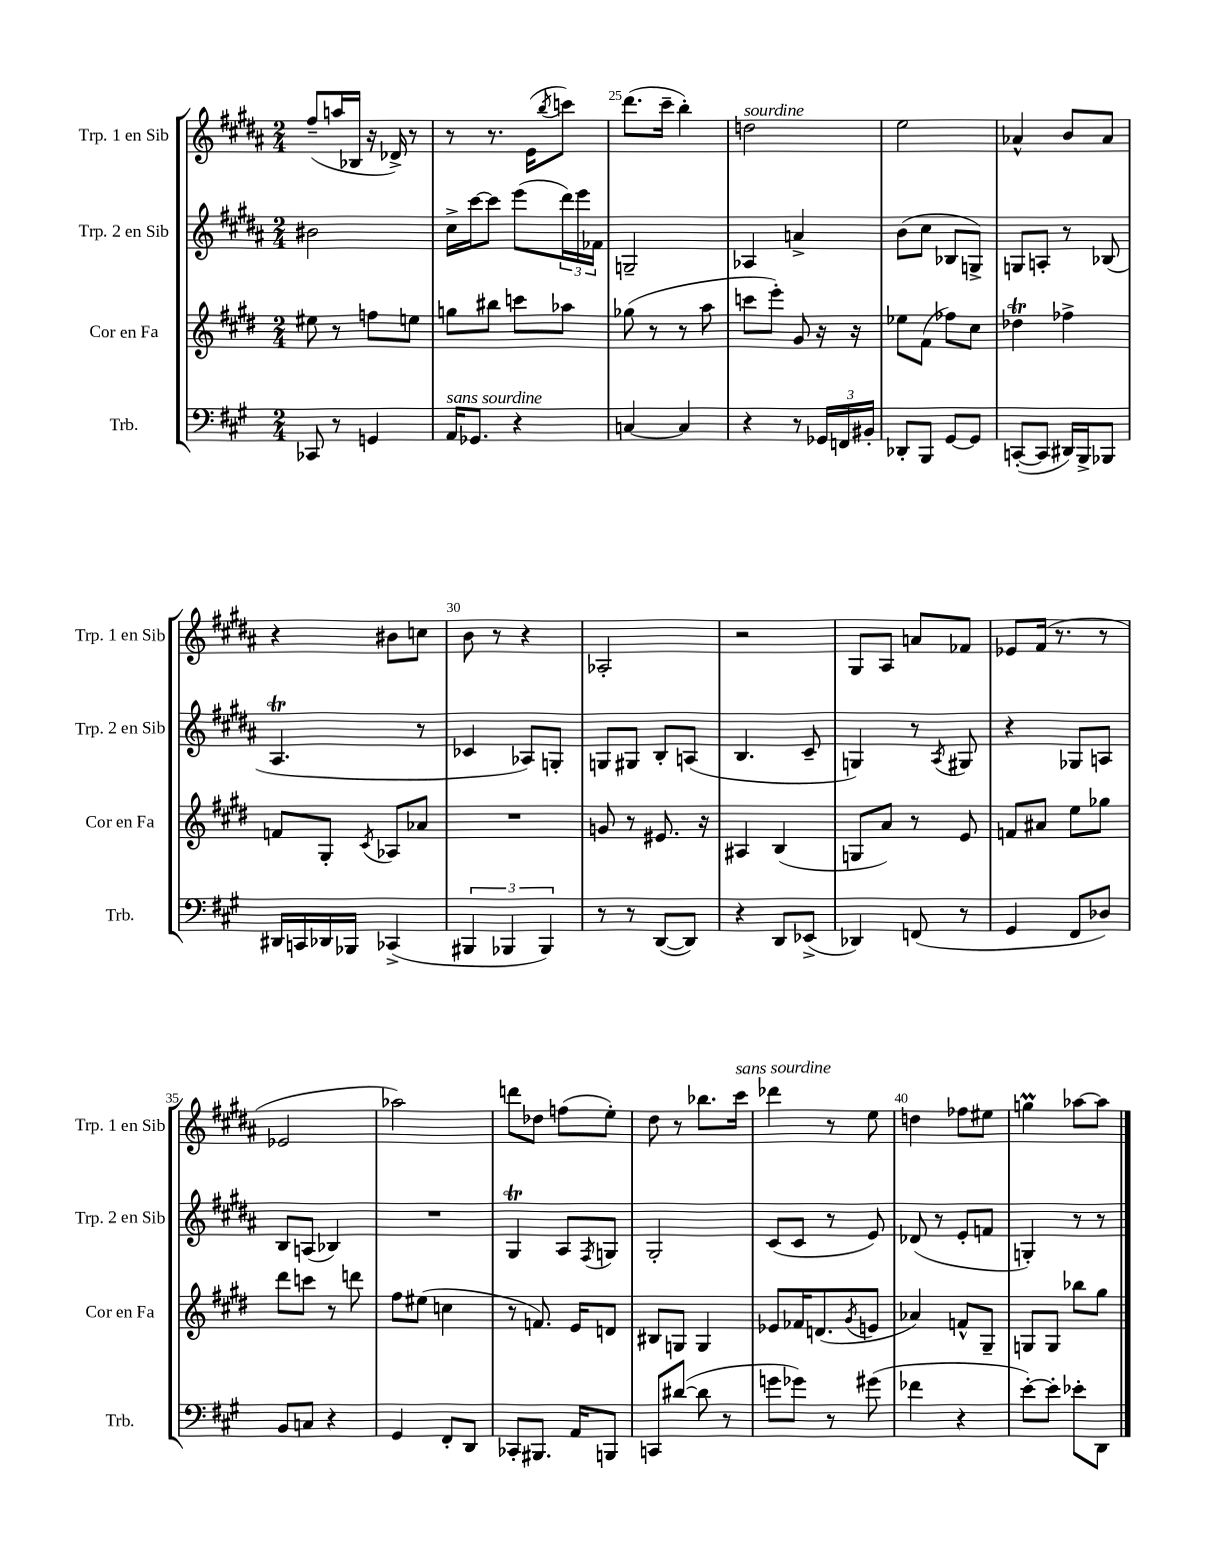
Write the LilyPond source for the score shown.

<<
\new StaffGroup <<
\new Staff = "s0" \with { instrumentName = "Trp. 1 en Sib" shortInstrumentName = "Trp. 1 en Sib" } {
    \clef treble \key b \major \numericTimeSignature \time 2/4
    fis''8--( a''16 bes16 r16 des'16->) r8 |
    r8 r8. e'16( \acciaccatura { b''8 } c'''8) |
    dis'''8.( cis'''16-- b''4-.) |
    d''2^\markup { \italic "sourdine" } |
    e''2 |
    aes'4-^ b'8 aes'8 |
    r4 bis'8 c''8 |
    b'8 r8 r4 |
    aes2-. |
    r2 |
    gis8 ais8 a'8 fes'8 |
    ees'8 fis'16( r8. r8 |
    ees'2 |
    aes''2) |
    d'''8 des''8 f''8( e''8-.) |
    dis''8 r8 bes''8. cis'''16^\markup { \italic "sans sourdine" } |
    des'''4 r8 e''8 |
    d''4 fes''8 eis''8 |
    g''4\prall aes''8~ aes''8 \bar "|." |
}
\new Staff = "s1" \with { instrumentName = "Trp. 2 en Sib" shortInstrumentName = "Trp. 2 en Sib" } {
    \clef treble \key b \major \numericTimeSignature \time 2/4
    bis'2 |
    cis''16-> cis'''16~ cis'''8 e'''8( \tuplet 3/2 { dis'''16) e'''16 fes'16 } |
    g2-- |
    aes4 a'4-> |
    b'8( cis''8 bes8 g8->) |
    g8 a8-. r8 bes8( |
    ais4.\trill r8 |
    ces'4 aes8) g8-. |
    g8 gis8 b8-. a8( |
    b4. cis'8-- |
    g4) r8 \acciaccatura { ais8 } gis8 |
    r4 ges8 a8 |
    b8 a8( bes4) |
    R2 |
    gis4\trill ais8 \acciaccatura { fis8 } g8 |
    gis2-. |
    cis'8( cis'8 r8 e'8) |
    des'8( r8 e'8-. f'8 |
    g4-.) r8 r8 \bar "|." |
}
\new Staff = "s2" \with { instrumentName = "Cor en Fa" shortInstrumentName = "Cor en Fa" } {
    \clef treble \key e \major \numericTimeSignature \time 2/4
    eis''8 r8 f''8 e''8 |
    g''8 bis''8 c'''8 aes''8 |
    ges''8( r8 r8 a''8 |
    c'''8 e'''8-.) gis'8 r16 r16 |
    ees''8 fis'8( fes''8) cis''8 |
    des''4\trill fes''4-> |
    f'8 gis8-. \acciaccatura { cis'8 } aes8 aes'8 |
    R2 |
    g'8 r8 eis'8. r16 |
    ais4 b4( |
    g8 a'8) r8 e'8 |
    f'8 ais'8 e''8 ges''8 |
    dis'''8 c'''8 r8 d'''8 |
    fis''8 eis''8( c''4 |
    r8 f'8.) e'16 d'8 |
    bis8 g8 g4 |
    ees'8 fes'16 d'8.( \acciaccatura { gis'8 } e'8 |
    aes'4) f'8-^ gis8-- |
    g8 g8 bes''8 gis''8 \bar "|." |
}
\new Staff = "s3" \with { instrumentName = "Trb." shortInstrumentName = "Trb." } {
    \clef bass \key a \major \numericTimeSignature \time 2/4
    ces,8 r8 g,4 |
    a,16^\markup { \italic "sans sourdine" } ges,8. r4 |
    c4~ c4 |
    r4 r8 \tuplet 3/2 { ges,16 f,16 bis,16-. } |
    des,8-. b,,8 gis,8~ gis,8 |
    c,8~-.( c,8 dis,16) b,,16-> bes,,8 |
    dis,16 c,16 des,16 bes,,16 ces,4->( |
    \tuplet 3/2 { bis,,4 bes,,4 bes,,4) } |
    r8 r8 d,8~( d,8) |
    r4 d,8 ees,8->( |
    des,4) f,8( r8 |
    gis,4 fis,8 des8) |
    b,8 c8 r4 |
    gis,4 fis,8-. d,8 |
    ces,8-. bis,,8. a,16 b,,8 |
    c,8 dis'8~( dis'8 r8 |
    g'8 ges'8) r8 gis'8( |
    fes'4 r4 |
    e'8~-.) e'8-. ees'8-. d,8 \bar "|." |
}
>>
>>
\layout { \context { \Score currentBarNumber = #23 \override BarNumber.break-visibility = ##(#f #t #t) barNumberVisibility = #(every-nth-bar-number-visible 5) } }
